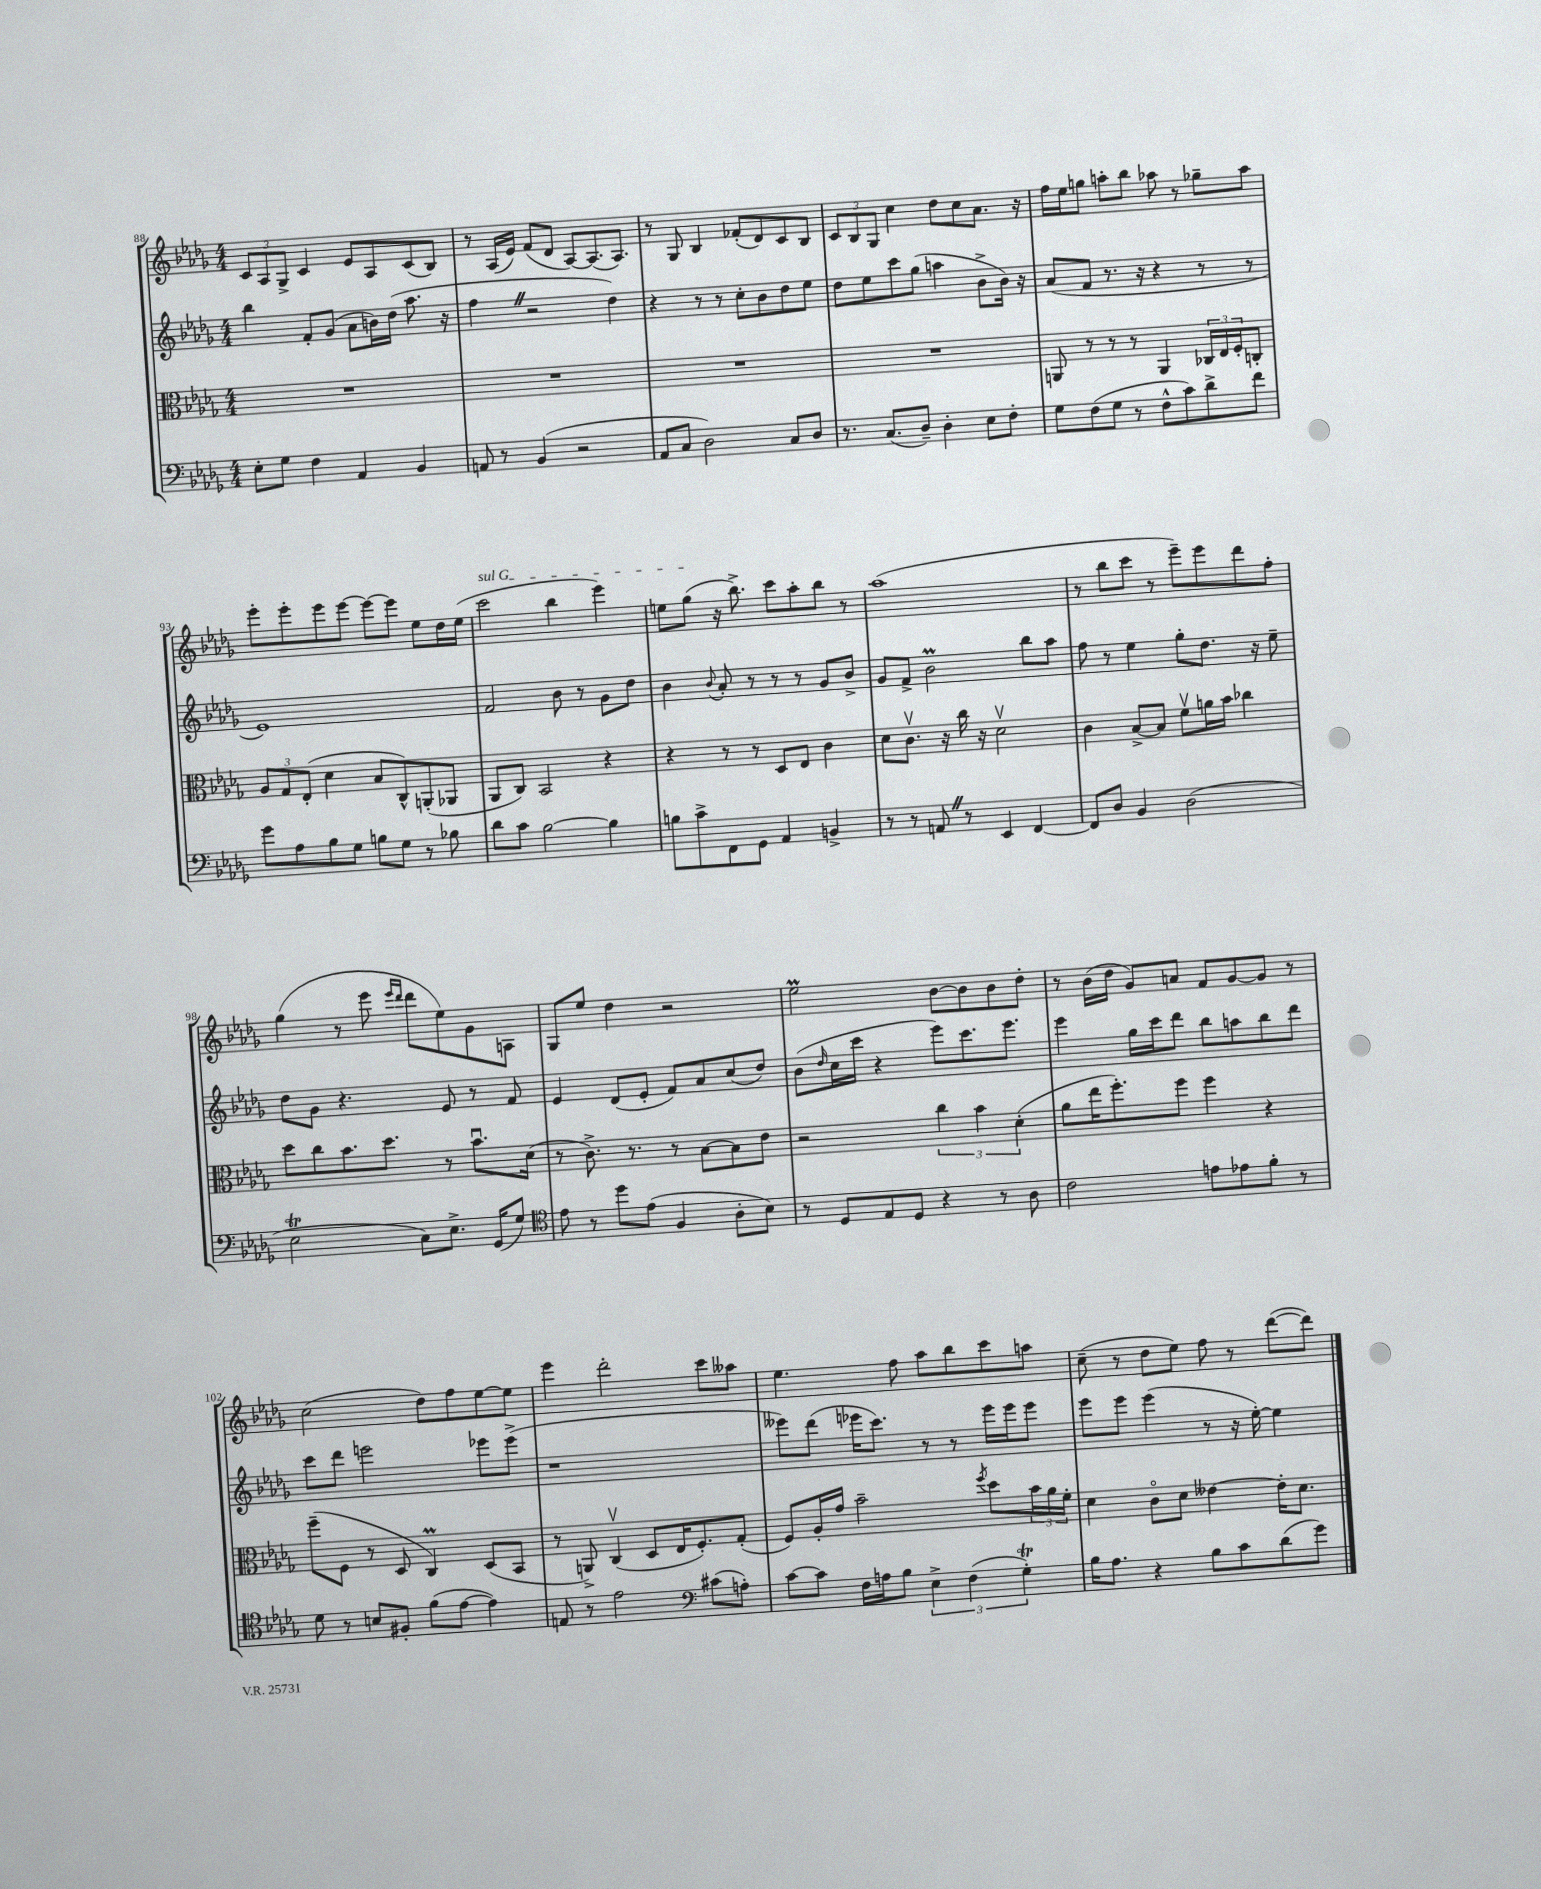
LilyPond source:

<<
\new StaffGroup <<
\new Staff = "s0" {
    \clef treble \key des \major \numericTimeSignature \time 4/4
    \tuplet 3/2 { c'8 aes8 ges8-> } c'4 ees'8 aes8 c'8( bes8) |
    r8 aes16( ees'16) f'8( des'8 aes8~) aes8.( aes8.) |
    r8 ges8 bes4 fes'8-.( des'8) c'8 bes8 |
    \tuplet 3/2 { c'8 bes8 ges8 } c''4 des''8 c''8 aes'8. r16 |
    f''16 ees''16 g''8 a''8-. bes''8 aes''8 r8 ges''8-- aes''8 |
    ees'''8-. ees'''8-. ees'''8 ees'''8~ ees'''8~ ees'''8 ees''8 des''16 ees''16( |
    \once \override TextSpanner.bound-details.left.text = \markup { \italic "sul G" } c'''2\startTextSpan bes''4 ees'''4) |
    e''8 ges''8\stopTextSpan( r16 bes''8.->) c'''8 aes''8-. bes''8 r8 |
    aes''1( |
    r8 bes''8 c'''8 r8 ees'''8--) ees'''8 des'''8 f''8-. |
    ges''4( r8 ees'''8 \grace { ees'''16 des'''16 } des'''8 ees''8) ges'8 a8 |
    ges8 ees''8 des''4 r2 |
    ees''2\prall bes'8~ bes'8 bes'8 des''8-. |
    r8 bes'16( des''16 ges'8) a'8 f'8 ges'8~ ges'8 r8 |
    c''2( des''8) f''8 ees''8~ ees''8 |
    ees'''4 des'''2-. c'''8 aeses''8 |
    ees''4. f''8 aes''8 bes''8 c'''8 a''8 |
    c''8--( r8 des''8 ees''8) f''8 r8 des'''8~( des'''8) \bar "|." |
}
\new Staff = "s1" {
    \clef treble \key des \major \numericTimeSignature \time 4/4
    bes''4 f'8-. ges'8( aes'8 b'16) des''16( aes''8. r16 |
    f''4 \once \override BreathingSign.text = \markup { \musicglyph "scripts.caesura.straight" } \breathe r2 des''4) |
    r4 r8 r8 c''8-. bes'8 des''8 ees''8 |
    des''8 ees''8 c'''8 ges''8( a''4 bes'8-> bes'16) r16 |
    aes'8( f'8 r8. r16 r4 r8 r8 |
    ees'1) |
    f'2 bes'8 r8 ges'8 des''8 |
    bes'4 \appoggiatura { bes'8 } aes'8-. r8 r8 r8 ges'8 bes'8-> |
    ges'8 f'8-> bes'2\prall bes''8 aes''8 |
    f''8 r8 ees''4 ges''8-. des''8. r16 ees''8-- |
    des''8 ges'8 r4. ees'8 r8 f'8 |
    ees'4 des'8( ees'8-. f'8) aes'8 c''8( des''8) |
    bes'8( \grace { des''16 } c''16 c'''16 r4 ees'''8) c'''8. ees'''8. |
    ees'''4 ges''16 c'''16 des'''8 bes''8 a''8 bes''8 des'''8 |
    c'''8 des'''8 e'''2 ees'''8 ees'''8->( |
    r1 |
    eeses'''8) des'''8( ees'''16 c'''8.) r8 r8 ees'''16 ees'''16 ees'''8 |
    ees'''8 ees'''8 ees'''4( r8 r16 ees''16~-.) ees''4 \bar "|." |
}
\new Staff = "s2" {
    \clef alto \key des \major \numericTimeSignature \time 4/4
    R1 |
    R1 |
    R1 |
    R1 |
    a,8 r8 r8 r8 a,4 \tuplet 3/2 { ces16 ees16 f16-. } c8-. |
    \tuplet 3/2 { aes8 ges8 ees8-.( } des'4 bes8 c8-^) a,8-.( aes,8 |
    aes,8 c8) bes,2 r4 |
    r4 r8 r8 des8 ees8 c'4 |
    des'8 c'8.\upbow r16 c''16 r16 des'2\upbow |
    c'4 bes8~-> bes8 f'8\upbow a'16 bes'16 ces''4 |
    des''8 c''8 bes'8. des''8. r8 bes'8.\downbow des'16( |
    r8 c'8.->) r8. r8 bes8~ bes8 ees'8 |
    r2 \tuplet 3/2 { c''4 bes'4 des'4-.( } |
    aes'8 ees''16 f''8.-.) f''8 f''4 r4 |
    f''8--( f8 r8 des8 c4\prall) des8( bes,8 |
    r8 a,8->) c4\upbow( des8 ees16 f8.-.) ges8-.( |
    f8) aes16-. ges'16 bes'2-- \acciaccatura { f''8 } des''8 \tuplet 3/2 { bes'16 aes'16 f'16-. } |
    des'4 c'8\flageolet des'8 eeses'4~ eeses'16-. des'8. \bar "|." |
}
\new Staff = "s3" {
    \clef bass \key des \major \numericTimeSignature \time 4/4
    ees8-. ges8 f4 aes,4 bes,4 |
    a,8 r8 bes,4( r2 |
    aes,8 c8 des2) c8 des8 |
    r8. c8.( des8--) des4-. ees8 f8-. |
    ges8 f8( ges8 r8 f8-^ c'8) des'8-> f'8 |
    ges'8 aes8 bes8 ges8 b8 ges8 r8 bes8 |
    des'8 c'8 bes2~ bes4 |
    b8 c'8-> f,8 ges,8 aes,4 b,4-> |
    r8 r8 a,8 \once \override BreathingSign.text = \markup { \musicglyph "scripts.caesura.straight" } \breathe r8 ees,4 f,4~ |
    f,8 des8 bes,4 des2( |
    ees2\trill c8) ees8.-> ges,16( ges8) |
    \clef tenor ees'8 r8 des''8 ees'8( f4 aes8-. bes8) |
    r8 des8 ees8 des8 r4 r8 aes8 |
    c'2 e'8 ees'8 f'8-. r8 |
    des'8 r8 b8 fis8-. f'8( ees'8~ ees'4) |
    e8 r8 ees'2 \clef bass cis'8( a8-.) |
    c'8~ c'8 f16 a16 bes8 \tuplet 3/2 { ees4-> f4( ges4-.\trill) } |
    bes16 aes8. r4 bes8 c'8 des'8( ges'8) \bar "|." |
}
>>
>>
\layout { \context { \Score currentBarNumber = #88 } }
